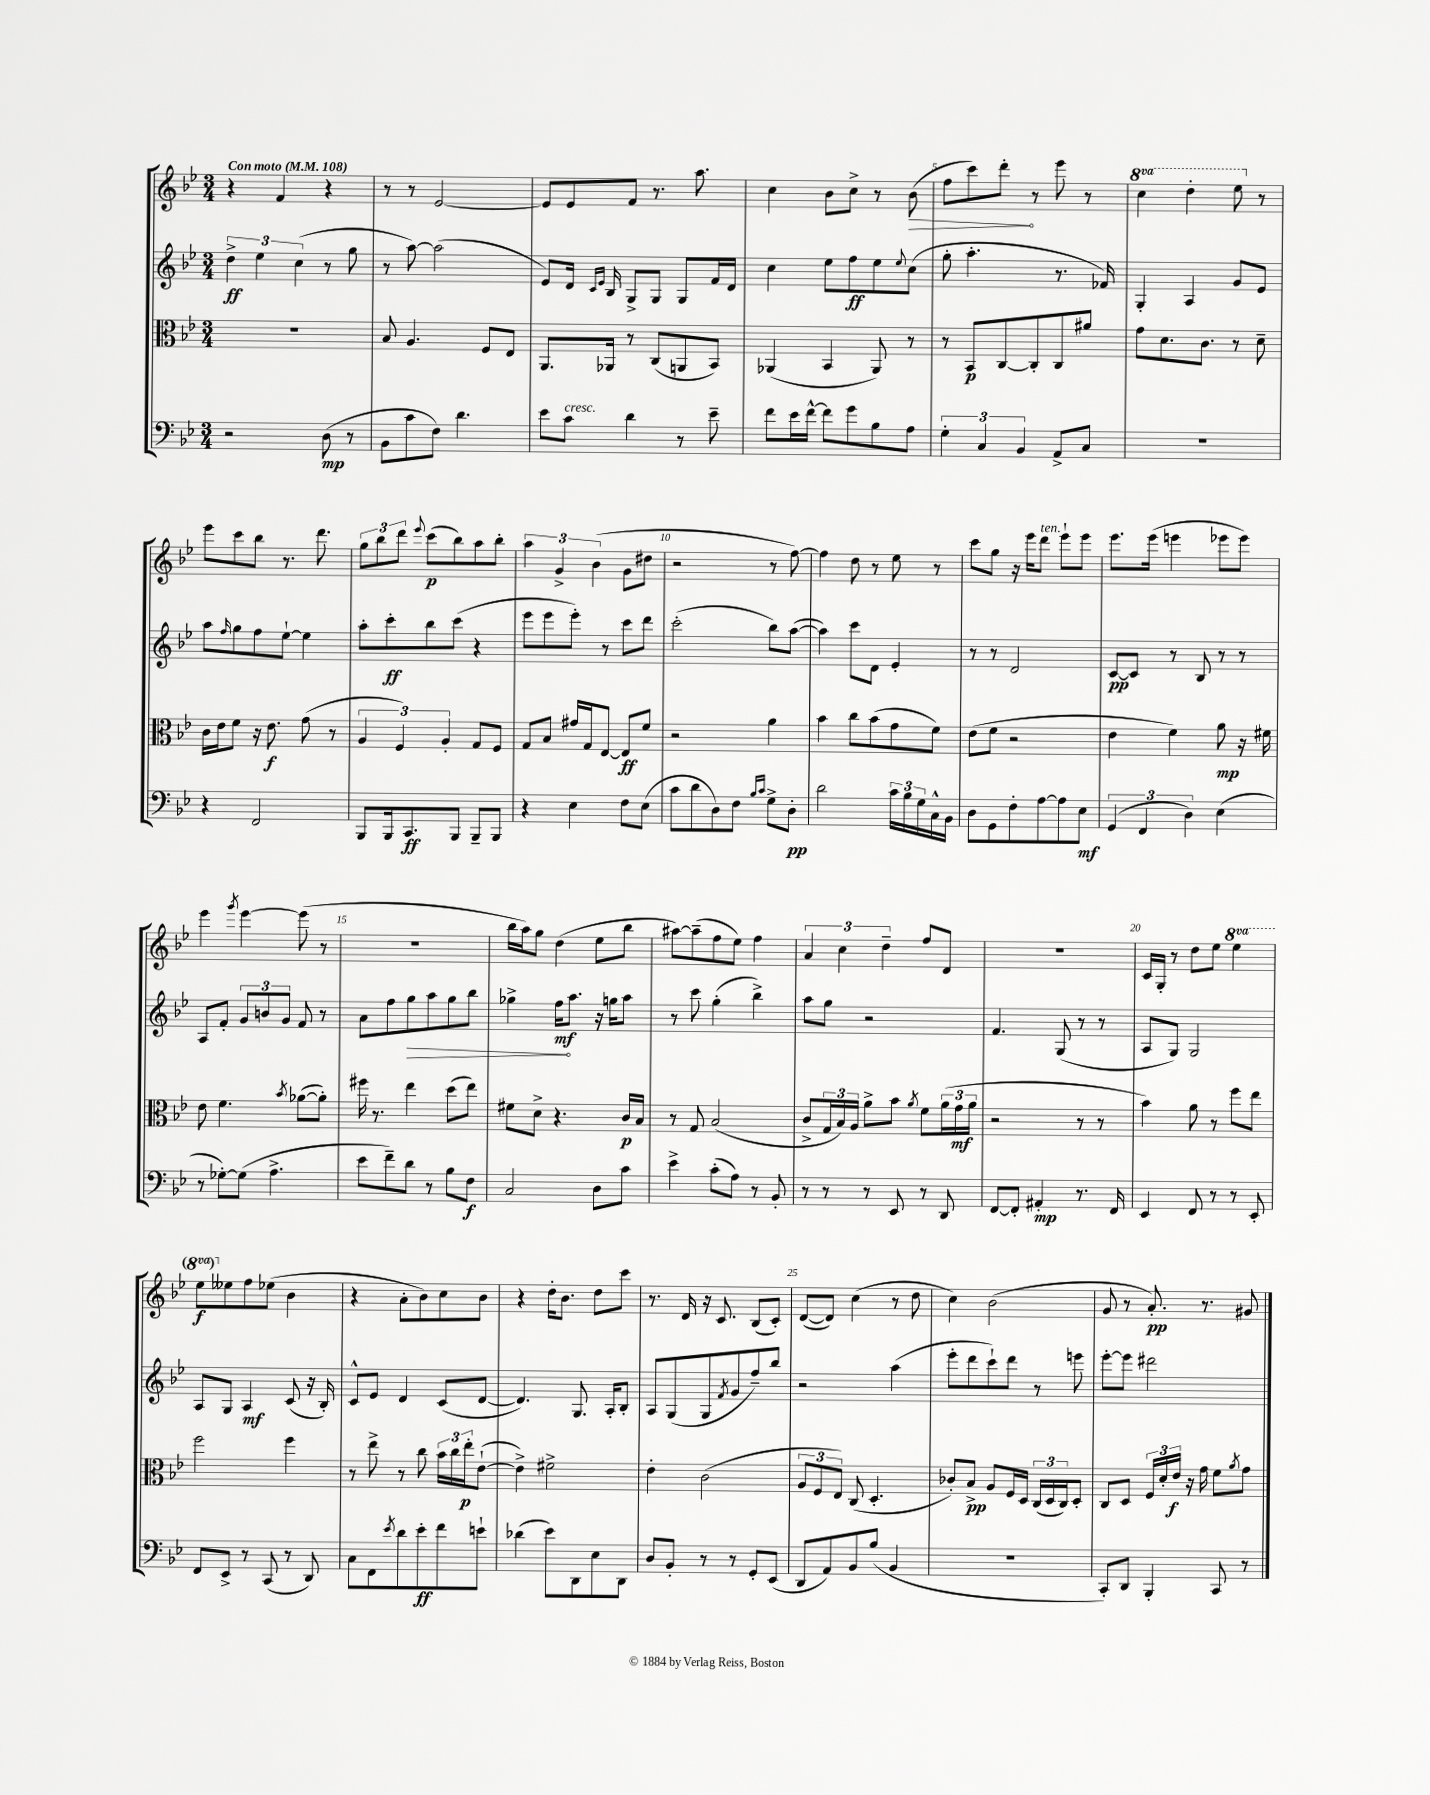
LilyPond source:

<<
\new StaffGroup <<
\new Staff = "s0" {
    \clef treble \key bes \major \numericTimeSignature \time 3/4 \set Staff.ottavationMarkups = #ottavation-simple-ordinals \tempo "Con moto" 4 = 108
    r4 f'4 r4 |
    r8 r8 ees'2~ |
    ees'8 ees'8 f'8 r8. a''8. |
    c''4 bes'8 c''8-> r8 \once \override Hairpin.circled-tip = ##t bes'8\>( |
    f''8 c'''8) d'''8-.\! r8 ees'''8 r8 |
    \ottava #1 c'''4 d'''4-. ees'''8 \ottava #0 r8 |
    ees'''8 c'''8 bes''8 r8. d'''8. |
    \tuplet 3/2 { g''8 bes''8 d'''8 } \appoggiatura { ees'''8 } c'''8\p( bes''8) a''8 bes''8-. |
    \tuplet 3/2 { a''4 g'4-> bes'4( } g'8 dis''8 |
    r2 r8 f''8~) |
    f''4 d''8 r8 ees''8 r8 |
    c'''8 g''8 r16 ees'''16 d'''8^\markup { \italic "ten." } ees'''8-! ees'''8 |
    ees'''8. ees'''16( e'''4 ees'''8 ees'''8) |
    ees'''4 \acciaccatura { g'''8 } ees'''4~ ees'''8( r8 |
    R2. |
    bes''16 a''16) g''8 d''4( ees''8 bes''8 |
    ais''8~) ais''8--( f''8 ees''8) f''4 |
    \tuplet 3/2 { a'4 c''4 d''4-- } f''8 d'8 |
    R2. |
    c'16 g16-. r8 d''8 ees''8 \ottava #1 ees'''4 |
    ees'''8\f \ottava #0 eeses''8 f''8 ees''8( bes'4 |
    r4 a'8-. bes'8) c''8 bes'8 |
    r4 d''16-. bes'8. d''8 c'''8 |
    r8. d'16 r16 c'8. bes8( c'8-.) |
    d'8~( d'8) c''4( r8 d''8 |
    c''4) bes'2( |
    g'8 r8 a'8.-.\pp) r8. gis'8 \bar "|." |
}
\new Staff = "s1" {
    \clef treble \key bes \major \numericTimeSignature \time 3/4
    \tuplet 3/2 { d''4->\ff ees''4 c''4( } r8 g''8 |
    r8 a''8~) a''2( |
    ees'8) d'16 \grace { c'16 ees'16 } bes16 g8-> g8 g8 f'16 d'16 |
    c''4 ees''8 f''8\ff ees''8 \appoggiatura { ees''8 } c''8( |
    g''8-. a''4.-. r8. fes'16) |
    g4-. a4 g'8 ees'8 |
    a''8 \grace { f''16 } g''8 f''8 ees''8~-! ees''4 |
    a''8-. c'''8-.\ff bes''8 c'''8( r4 |
    ees'''8 ees'''8 ees'''8-.) r8 c'''8 d'''8 |
    c'''2-.( bes''8) a''8~( |
    a''4) c'''8 d'8 ees'4-. |
    r8 r8 d'2 |
    c'8~\pp c'8 r8 bes8 r8 r8 |
    a8 f'8-. \tuplet 3/2 { g'8 b'8 g'8 } f'8 r8 |
    a'8 f''8 \once \override Hairpin.circled-tip = ##t g''8\> a''8 g''8 bes''8 |
    ges''4-> f''16\mf\! a''8. r16 g''16 a''8 |
    r8 c'''8 g''4-.( bes''4->) |
    a''8 g''8 r2 |
    f'4. g8( r8 r8 |
    a8 g8) g2 |
    a8 g8 a4\mf c'8( r16 bes16-.) |
    c'8-^ ees'8 d'4 c'8( d'8~ |
    d'4.) g8. a16-. bes8-. |
    a8 g8( g8 \acciaccatura { f'8 } g'8 f''8--) bes''8 |
    r2 a''4( |
    ees'''8-. d'''8 c'''8-!) d'''8 r8 e'''8 |
    ees'''8~-. ees'''8 dis'''2 \bar "|." |
}
\new Staff = "s2" {
    \clef alto \key bes \major \numericTimeSignature \time 3/4
    R2. |
    bes8 a4. f8 ees8 |
    a,8. aes,16 r8 c8( a,8 bes,8) |
    aes,4( bes,4 aes,8) r8 |
    r8 bes,8\p c8~ c8-. c8 ais'8 |
    g'8 d'8. c'8. r8 d'8-- |
    c'16 ees'16 f'8 r16 ees'8.\f g'8( r8 |
    \tuplet 3/2 { a4 f4) a4-. } g8 f8 |
    g8 bes8 gis'16 g16 ees8~ ees8\ff f'8 |
    r2 a'4 |
    bes'4 c''8 bes'8( g'8 f'8) |
    ees'8( f'8 r2 |
    ees'4 f'4) a'8\mp r16 fis'16 |
    ees'8 f'4. \acciaccatura { bes'8 } aes'8~( aes'8-.) |
    fis''16 r8. ees''4 d''8( ees''8) |
    fis'8 d'8-> r4. c'16\p bes16 |
    r8 g8 bes2( |
    c'8-> \tuplet 3/2 { g16 bes16) a16 } a'8-> bes'8 \acciaccatura { a'8 } f'8 \tuplet 3/2 { a'16( g'16\mf a'16 } |
    r2 r8 r8 |
    bes'4) a'8 r8 f''8 ees''8 |
    f''2 f''4 |
    r8 ees''8-> r8 c''8 \tuplet 3/2 { bes'16 c''16 ees''16-.\p } ees'8~-!( |
    ees'4->) fis'2-> |
    ees'4-. c'2( |
    \tuplet 3/2 { a8 f8 ees8) } c8( d4.-. |
    ces'8-.) bes8->\pp a8 f16 d16 \tuplet 3/2 { c16( d16 c16) } d8-. |
    c8 d8 \tuplet 3/2 { f16 d'16-. ees'16\f } r16 g'16 f'8 \acciaccatura { a'8 } g'8 \bar "|." |
}
\new Staff = "s3" {
    \clef bass \key bes \major \numericTimeSignature \time 3/4
    r2 d8\mp( r8 |
    bes,8 c'8 f8) d'4. |
    ees'8 c'8^\markup { \italic "cresc." } d'4 r8 ees'8-- |
    f'8 ees'16 f'16~-^ f'8 g'8 bes8 a8 |
    \tuplet 3/2 { g4-. c4 bes,4 } a,8-> c8 |
    R2. |
    r4 f,2 |
    bes,,8 bes,,16 c,8.\ff bes,,8 bes,,8-- bes,,8 |
    r4 ees4 f8 ees8( |
    c'8 d'8 d8) f8 \grace { bes16 c'16 } g8-> d8-.\pp |
    d'2 \tuplet 3/2 { c'16 bes16 g16 } c16-^ bes,16 |
    d8 g,8 f8-. a8~ a8 ees8\mf |
    \tuplet 3/2 { g,4( f,4 d4) } ees4( |
    r8 ges8~-.) ges8( a4.-> |
    ees'8 f'8--) d'8 r8 bes8 f8\f |
    c2 d8 c'8 |
    ees'4-> c'8-.( a8) r8 bes,8-. |
    r8 r8 r8 ees,8 r8 d,8 |
    f,8~ f,8-. ais,4-.\mp r8. f,16 |
    ees,4 f,8 r8 r8 ees,8-. |
    f,8 ees,8-> r8 c,8( r8 d,8) |
    c8 f,8 \acciaccatura { ees'8 } d'8 ees'8-.\ff f'8 e'8-! |
    des'4( ees'8) d,8 ees8 d,8 |
    d8 bes,8-. r8 r8 g,8-. ees,8( |
    d,8 a,8) bes,8 bes8( bes,4 |
    R2. |
    c,8-.) d,8 bes,,4-. c,8 r8 \bar "|." |
}
>>
>>
\layout { \context { \Score \override BarNumber.break-visibility = ##(#f #t #t) barNumberVisibility = #(every-nth-bar-number-visible 5) } }
